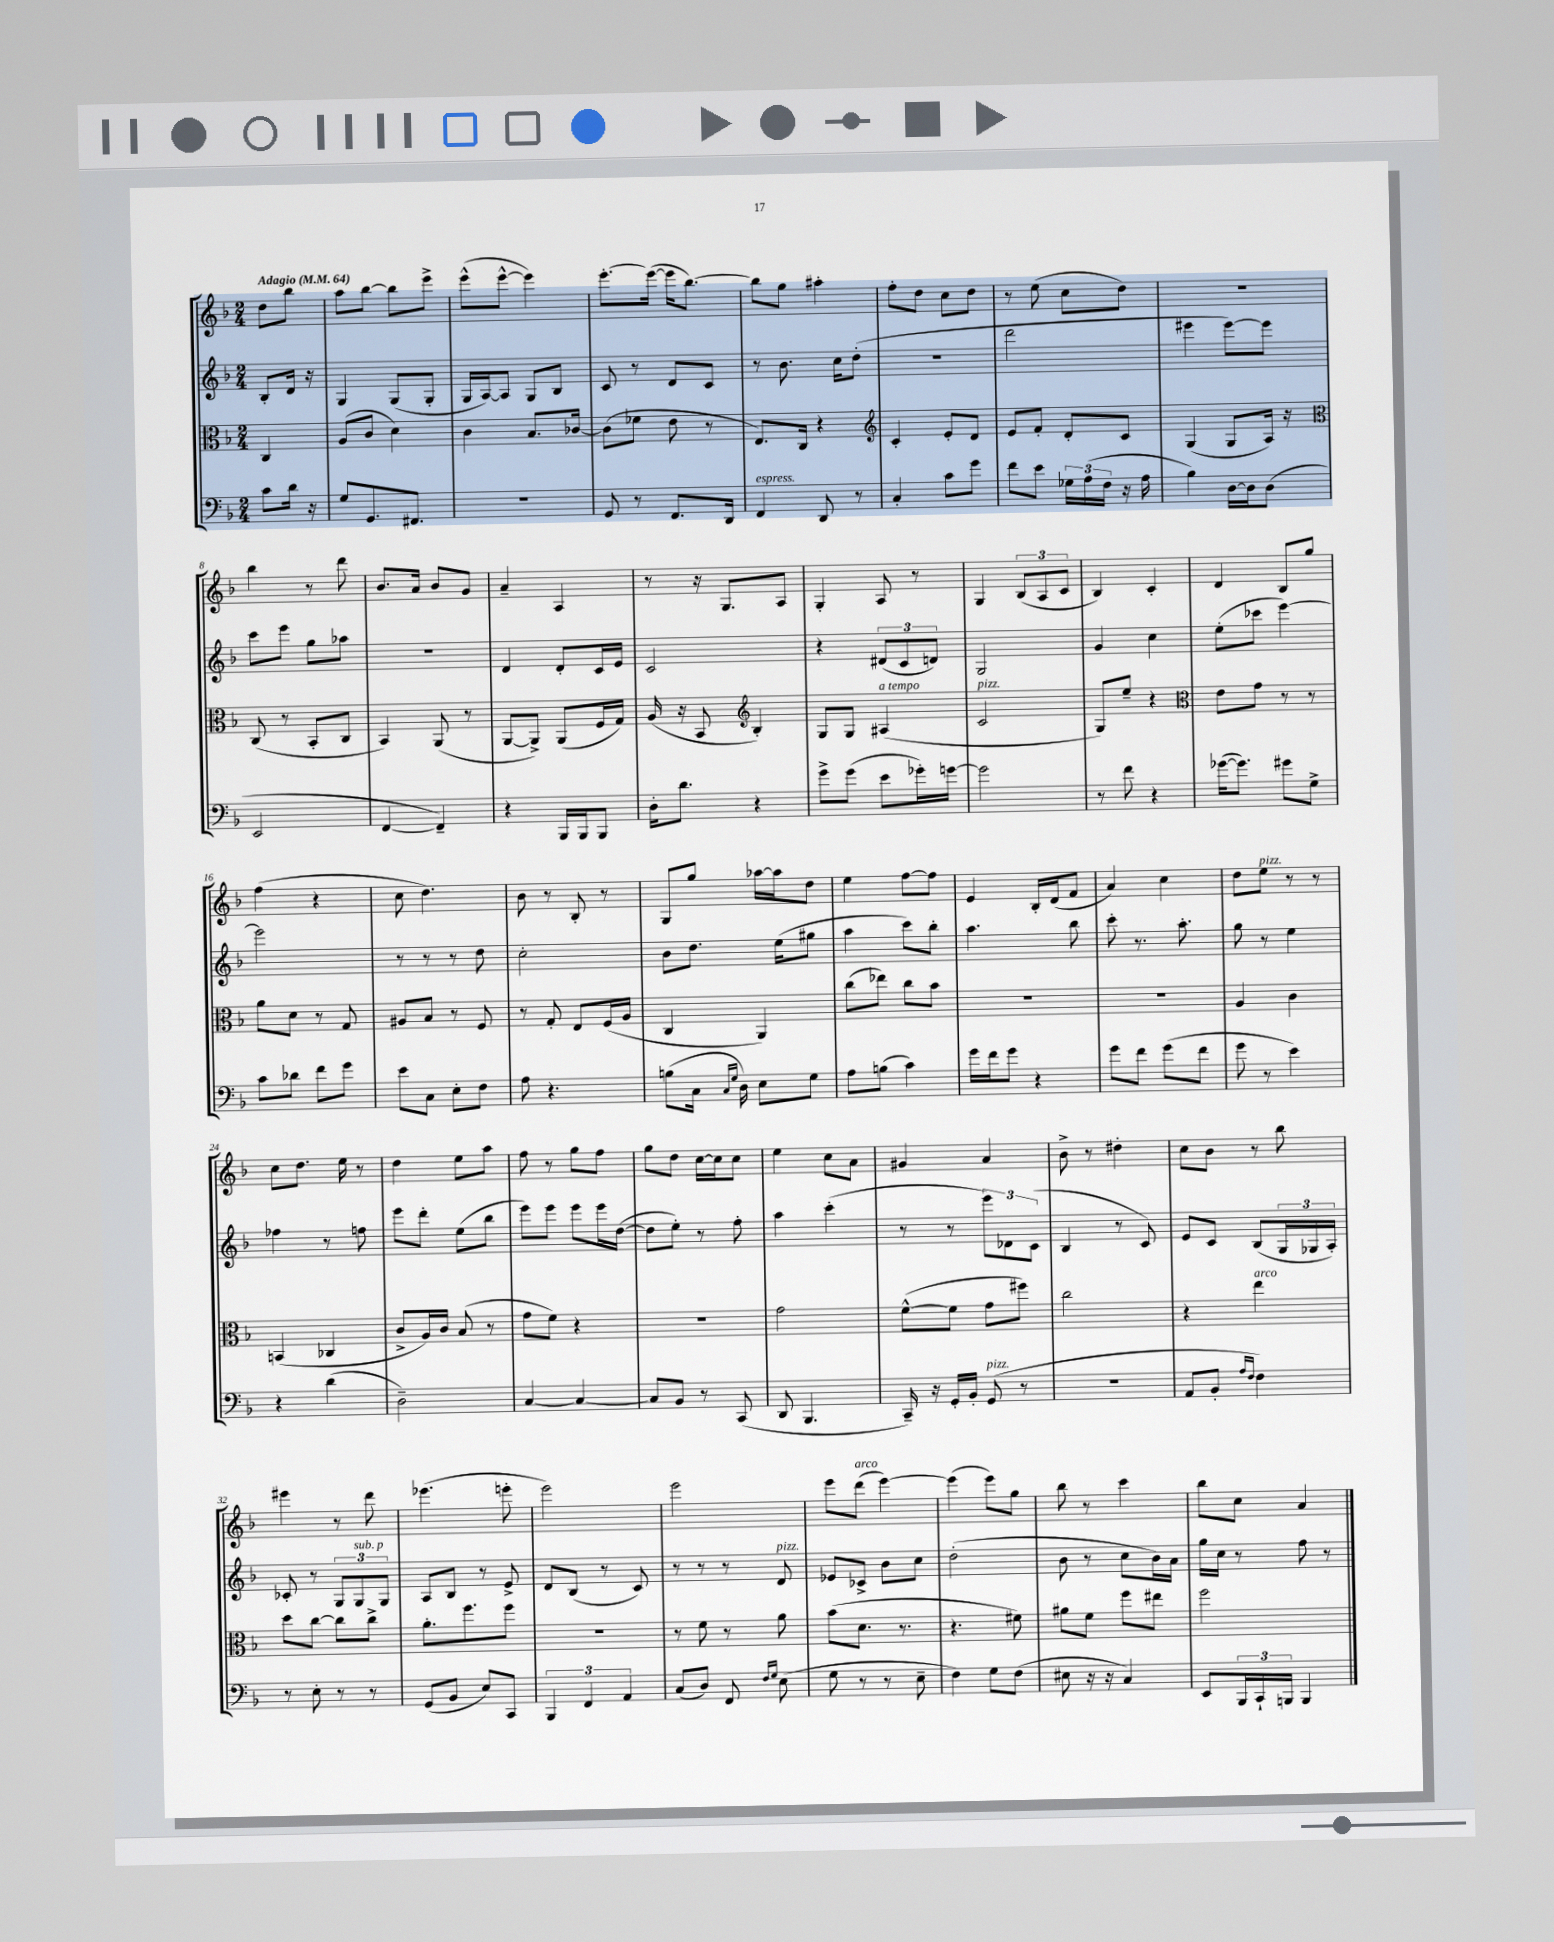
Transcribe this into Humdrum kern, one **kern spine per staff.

**kern	**kern	**kern	**kern
*part4	*part3	*part2	*part1
*staff4	*staff3	*staff2	*staff1
*clefF4	*clefC3	*clefG2	*clefG2
*k[b-]	*k[b-]	*k[b-]	*k[b-]
*M2/4	*M2/4	*M2/4	*M2/4
*MM64	*MM64	*MM64	*MM64
=	=	=	=
!	!	!	!LO:TX:a:B:t=Adagio
8c\L	4C/	8B-'/L	8dd\L
16d\Jk	.	16d/Jk	8bb-\J
16r	.	16r	.
=1	=1	=1	=1
8G/L	(8A/L	4G/	8aa\L
8.GG/	8c/J	.	[8bb-\J
.	4d\)	(8G/L	8bb-\L]
8.FF#X/J	.	.	.
.	.	8G'/J	8eee^\J
=2	=2	=2	=2
2r	4c\	16G/LL	(8eee^^\L
.	.	[16A/J)	.
.	.	8A/J]	[8eee^^\J
.	8.B-/L	8G/L	4eee\])
.	.	8B-/J	.
.	[16c-X/Jk	.	.
=3	=3	=3	=3
8GG/	(8c-\L]	8c/	[8.eee'\L
8r	8f-X\J	8r	.
.	.	.	(16eee\Jk_
8.FF/L	8e\	8d/L	16eee\KL]
.	.	.	[8.bb-\J)
.	8r	8c/J	.
16DD/Jk	.	.	.
=4	=4	=4	=4
!LO:TX:a:i:t=espress.	!	!	!
4FF/	8.E/L)	8r	8bb-\L]
.	.	8.b-\	8gg\J
.	16C/Jk	.	.
8DD/	4r	.	4aa#X'\
.	.	16cc\KL	.
8r	.	(8dd'\J	.
=5	=5	=5	=5
*	*clefG2	*	*
4C'/	4c'/	2r	8ff'\L
.	.	.	8dd\J
8c\L	8e'/L	.	8cc\L
8g\J	8d/J	.	8dd\J
=6	=6	=6	=6
8f\L	8e/L	2ddd\	8r
8e\J	8f'/J	.	(8ee\
24G-X\LL	8d'/L	.	8cc\L
(24A\	.	.	.
24F\JJ	.	.	.
16r	8c/J	.	8dd\J)
16A\	.	.	.
=7	=7	=7	=7
4B-\)	(4G/	4eee#X\	2r
[16D\LL	8G/L	[8eee#\L)	.
16D\J]	.	.	.
(8D\J	16A/Jk)	8eee#\J]	.
.	16r	.	.
!!LO:LB:g=z
=8	=8	=8	=8
*	*clefC3	*	*
2EE/	(8C/	8ccc\L	4bb-\
.	8r	8eee\J	.
.	8BB-'/L	8gg\L	8r
.	8C/J	8aa-X\J	8ddd\
=9	=9	=9	=9
[4FF/	4BB-/)	2r	8.b-/L
.	.	.	16a/Jk
4FF~/])	(8AA/	.	8b-/L
.	8r	.	8g/J
=10	=10	=10	=10
4r	[8AA/L	4d/	4a~/
.	8AA^/J])	.	.
16BBB-/LL	(8AA/L	8d'/L	4A/
16BBB-/J	.	.	.
8BBB-/J	16F/L	16c/L	.
.	16G/JJ)	16e/JJ	.
=11	=11	=11	=11
16D'\KL	(16A/	2c/	8r
8.d\J	16r	.	.
.	8BB-/	.	16r
.	.	.	8.G/L
*	*clefG2	*	*
4r	4B-'/)	.	.
.	.	.	8A/J
=12	=12	=12	=12
8g^\L	8G/L	4r	4G'/
(8g\J	8G/J	.	.
!	!LO:TX:a:i:t=a tempo	!	!
8e\L	(4A#X/	(12d#X/L	8A/
.	.	12c/	.
16g-X'\L)	.	.	8r
.	.	12dn/J)	.
[16gn\JJ	.	.	.
=13	=13	=13	=13
!	!LO:TX:a:i:t=pizz.	!	!
2g\]	2c/	2G/	4G/
.	.	.	(12B-/L
.	.	.	12A/
.	.	.	12c/J
=14	=14	=14	=14
8r	8G/L)	4g/	4B-/)
8f\	8ee~/J	.	.
4r	4r	4cc\	4c'/
=15	=15	=15	=15
*	*clefC3	*	*
([16g-X\KL	8e\L	(8ee'\L	4d/
8.g-\J])	.	.	.
.	8g\J	8ccc-X\J	.
8g#X\L	8r	[4eee\)	8B-/L
8G^\J	8r	.	8gg/J
!!LO:LB:g=z
=16	=16	=16	=16
8c\L	8a\L	2eee\]	(4ff\
8d-X\J	8d\J	.	.
8f\L	8r	.	4r
8g\J	8G/	.	.
=17	=17	=17	=17
8e\L	8A#X/L	8r	8cc\
8C\J	8B-/J	8r	4.dd\)
8E'\L	8r	8r	.
8F\J	8F/	8dd\	.
=18	=18	=18	=18
8A\	8r	2cc'\	8b-\
4.r	8G'/	.	8r
.	8E/L	.	8B-'/
.	(16F/L	.	8r
.	16A/JJ	.	.
=19	=19	=19	=19
(8Bn\L	4C/	8b-\L	8G/L
16C\Jk	.	8.dd\J	8gg/J
16qqC/LL	.	.	.
16qqG/JJ	.	.	.
16D\)	.	.	.
8E\L	4AA/)	.	[16aa-X\LL
.	.	(16ee\KL	16aa-\J]
8G\J	.	8gg#X\J	8dd\J
=20	=20	=20	=20
8A\L	(8cc\L	4aa\	4ee\
(8Bn\J	8ee-X\J)	.	.
4c\)	8cc\L	8ccc\L)	[8ff\L
.	8b-\J	8bb-'\J	8ff\J]
=21	=21	=21	=21
16g\LL	2r	4.aa\	4e/
16f\J	.	.	.
8g\J	.	.	.
4r	.	.	16B-'/LL
.	.	.	(16d/J
.	.	8bb-\	8f/J
=22	=22	=22	=22
8g\L	2r	8ccc'\	4a/)
8f\J	.	8.r	.
(8g\L	.	.	4cc\
.	.	8.aa'\	.
8f\J	.	.	.
=23	=23	=23	=23
8g\	4A/	8gg\	8dd\L
!	!	!	!LO:TX:a:i:t=pizz.
8r	.	8r	8ee\J
4e\)	4c\	4ee\	8r
.	.	.	8r
!!LO:LB:g=z
=24	=24	=24	=24
4r	(4BBn/	4ff-X\	8cc\L
.	.	.	8.dd\J
(4d\	4C-X/	8r	.
.	.	.	16ee\
.	.	8ffn\	8r
=25	=25	=25	=25
2D~\)	8c^/L	8eee\L	4dd\
.	16A/L)	8ddd'\J	.
.	16c/JJ	.	.
.	(8B-/	(8ee\L	8ee\L
.	8r	8bb-\J	8aa\J
=26	=26	=26	=26
[4C/	8g\L	8eee\L)	8ff\
.	8f\J)	8eee\J	8r
4C/_	4r	8eee\L	8gg\L
.	.	16eee\L	8ff\J
.	.	([16dd\JJ	.
=27	=27	=27	=27
8C/L]	2r	8dd\L]	8gg\L
8BB-/J	.	8ee'\J)	8dd\J
8r	.	8r	[16cc\LL
.	.	.	16cc\J]
(8CC/	.	8ff'\	8cc\J
=28	=28	=28	=28
8DD/	2g\	4aa\	4ee\
4.BBB-/	.	.	.
.	.	(4ccc'\	8cc\L
.	.	.	8a\J
=29	=29	=29	=29
16CC~/)	([8f^^\L	8r	4g#X/
16r	.	.	.
16GG'/LL	8f\J]	8r	.
16BB-'/JJ	.	.	.
!LO:TX:a:i:t=pizz.	!	!	!
(8GG/	8g\L	12eee\L)	4a/
.	.	12d-X\	.
8r	8ff#X\J)	.	.
.	.	(12c\J	.
=30	=30	=30	=30
2r	2cc\	4B-/	8b-^\
.	.	.	8r
.	.	8r	4dd#X'\
.	.	8c/)	.
=31	=31	=31	=31
8AA/L	4r	8e/L	8cc\L
8BB-'/J	.	8c/J	8b-\J
16qqA/LL	.	.	.
16qqF/JJ	.	.	.
!	!LO:TX:a:i:t=arco	!	!
4F\)	4ee\	(8B-/L	8r
.	.	24G/L	8bb-\
.	.	24G-X/	.
.	.	24A'/JJ)	.
!!LO:LB:g=z
=32	=32	=32	=32
8r	8dd\L	8c-X'/	4eee#X\
8E'\	[8cc\J	8r	.
8r	8cc\L]	12G/L	8r
!	!	!LO:TX:a:i:t=sub. p	!
.	.	12G/	.
8r	8cc^\J	.	8ddd\
.	.	12G/J	.
=33	=33	=33	=33
(8GG/L	8.a'\L	8A/L	(4.eee-X\
8BB-/J	.	8B-/J	.
.	8.ff\	.	.
8E/L)	.	8r	.
8CC/J	8ff\J	8e^/	8eeen'\
=34	=34	=34	=34
6BBB-/	2r	8d/L	2eee\)
.	.	(8B-/J	.
6FF/	.	.	.
.	.	8r	.
6AA/	.	.	.
.	.	8c/)	.
=35	=35	=35	=35
(8C/L	8r	8r	2eee\
8D/J)	8f\	8r	.
8FF/	8r	8r	.
16qqF/LL	.	.	.
16qqG/JJ	.	.	.
!	!	!LO:TX:a:i:t=pizz.	!
(8E\	8a\	8d/	.
=36	=36	=36	=36
8G\	(8b-\L	8e-X/L	8eee\L
!	!	!	!LO:TX:a:i:t=arco
8r	8.d\J	8c-X^/J	(8ddd\J
8r	.	8b-\L	[4eee\)
.	8.r	.	.
8E~\	.	8cc\J	.
=37	=37	=37	=37
4F\)	4.r	(2dd'\	(4eee\]
8G\L	.	.	8eee\L)
(8F\J	8f#X\)	.	8gg\J
=38	=38	=38	=38
8E#X\	8a#X\L	8b-\	8bb-\
16r	8f\J	8r	8r
16r	.	.	.
4C/)	8ff\L	8cc\L	4ccc\
.	8ee#X\J	16b-\L)	.
.	.	16a\JJ	.
=39	=39	=39	=39
8EE/L	2ff\	16gg\LL	8bb-\L
.	.	16cc\JJ	.
24BBB-/L	.	8r	8cc\J
24CC`/	.	.	.
24BBBn/JJ	.	.	.
4BBB/	.	8ff\	4a/
.	.	8r	.
==	==	==	==
*-	*-	*-	*-
